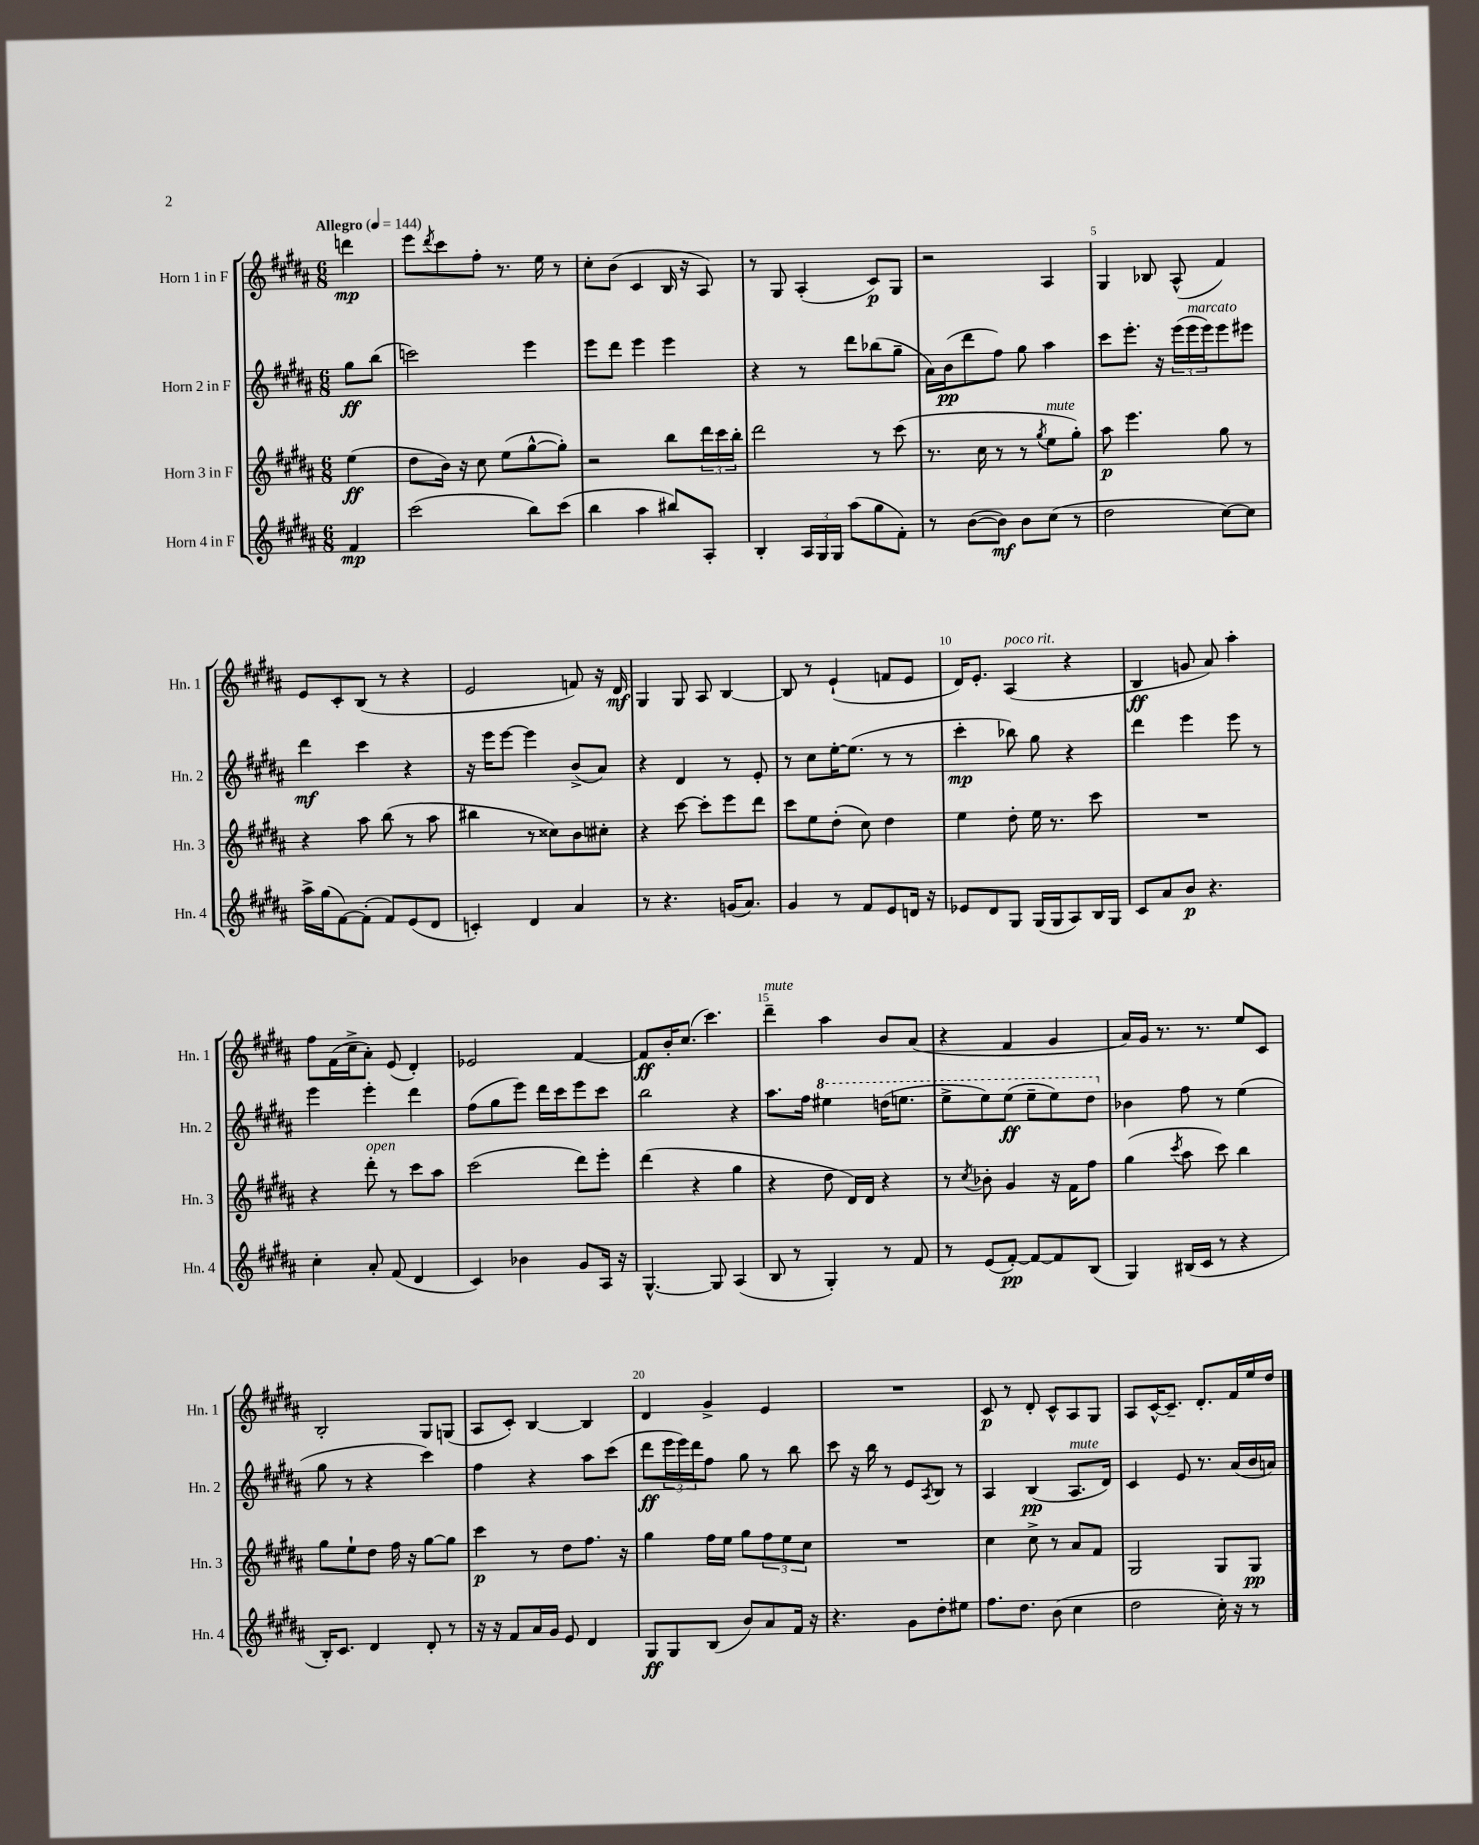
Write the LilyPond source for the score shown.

<<
\new StaffGroup <<
\new Staff = "s0" \with { instrumentName = "Horn 1 in F" shortInstrumentName = "Hn. 1" } {
    \clef treble \key b \major \numericTimeSignature \time 6/8 \partial 4 \tempo "Allegro" 4 = 144
    d'''4\mp |
    e'''8 \acciaccatura { dis'''8 } cis'''8 fis''8-. r8. e''16 r8 |
    cis''8-. b'8( cis'4 b16 r16 ais8) |
    r8 gis8 ais4-.( cis'8\p) gis8 |
    r2 ais4 |
    gis4 bes8 ais8-^( fis'4) |
    e'8 cis'8-. b8( r8 r4 |
    e'2 f'8) r16 dis'16\mf |
    gis4 gis8 ais8 b4~ |
    b8 r8 e'4-!( f'8 e'8 |
    dis'16) e'8.-. ais4^\markup { \italic "poco rit." }( r4 |
    b4\ff g'8 ais'8) ais''4-. |
    fis''8 fis'16( cis''16-> ais'8-.) e'8( dis'4-.) |
    ees'2 fis'4~ |
    fis'8\ff b'16-. cis''8.( cis'''4.) |
    dis'''4--^\markup { \italic "mute" } ais''4 b'8 ais'8( |
    r4 fis'4 gis'4 |
    ais'16) gis'16 r8. r8. e''8 cis'8 |
    b2-. gis8 g8( |
    ais8 cis'8-.) b4~ b4 |
    dis'4 gis'4-> e'4 |
    R2. |
    cis'8\p r8 dis'8-. cis'8-^ ais8 gis8 |
    ais8 cis'16~-^ cis'8.-- dis'8.-. fis'16 e''16 dis''16 \bar "|." |
}
\new Staff = "s1" \with { instrumentName = "Horn 2 in F" shortInstrumentName = "Hn. 2" } {
    \clef treble \key b \major \numericTimeSignature \time 6/8 \partial 4
    gis''8\ff b''8( |
    c'''2) e'''4 |
    e'''8 dis'''8 e'''4 e'''4 |
    r4 r8 dis'''8 bes''8( gis''8-- |
    ais'16) b'16\pp( dis'''8 fis''8) gis''8 ais''4 |
    cis'''8 e'''8.-. r16 \tuplet 3/2 { e'''16( e'''16^\markup { \italic "marcato" } e'''16) } e'''8 eis'''8 |
    dis'''4\mf cis'''4 r4 |
    r16 e'''16 e'''8~ e'''4 b'8->( ais'8) |
    r4 dis'4 r8 e'8-. |
    r8 cis''8 e''16~-. e''8.( r8 r8 |
    cis'''4-.\mp bes''8) gis''8 r4 |
    dis'''4 e'''4 e'''8 r8 |
    e'''4 e'''4-. dis'''4 |
    fis''8( gis''8 e'''8) dis'''16 cis'''16 e'''8 cis'''8 |
    b''2 r4 |
    ais''8. fis''16 \ottava #1 eis'''4 d'''16( e'''8. |
    e'''8-> e'''8) e'''8\ff( e'''8-- e'''8) dis'''8 \ottava #0 |
    bes'4 fis''8 r8 e''4( |
    gis''8 r8 r4 cis'''4) |
    fis''4 r4 ais''8 cis'''8( |
    dis'''8\ff \tuplet 3/2 { e'''16 e'''16) dis'''16 } fis''8 gis''8 r8 b''8 |
    cis'''8 r16 b''16 r8 e'8 \acciaccatura { ais8 } b8 r8 |
    ais4 b4\pp( ais8.^\markup { \italic "mute" } dis'16) |
    cis'4 e'8 r8. ais'16( b'16 a'16) \bar "|." |
}
\new Staff = "s2" \with { instrumentName = "Horn 3 in F" shortInstrumentName = "Hn. 3" } {
    \clef treble \key b \major \numericTimeSignature \time 6/8 \partial 4
    e''4\ff( |
    dis''8 b'16) r16 cis''8 e''8( gis''8~-^ gis''8-.) |
    r2 b''8 \tuplet 3/2 { dis'''16 cis'''16 b''16-. } |
    dis'''2 r8 cis'''8( |
    r8. cis''16 r8 r8 \acciaccatura { gis''8 } e''8^\markup { \italic "mute" } gis''8-.) |
    ais''8\p e'''4. gis''8 r8 |
    r4 ais''8 b''8( r8 ais''8 |
    bis''4 r8 cisis''8) b'8 cis''8-. |
    r4 cis'''8~ cis'''8-. e'''8 dis'''8 |
    cis'''8 e''8 dis''8-.( cis''8) dis''4 |
    e''4 dis''8-. e''16 r8. cis'''8 |
    R2. |
    r4 dis'''8-.^\markup { \italic "open" } r8 cis'''8 ais''8 |
    cis'''2( dis'''8) e'''8-. |
    dis'''4( r4 gis''4 |
    r4 dis''8 dis'16) dis'16 r4 |
    r8 \acciaccatura { cis''8 } bes'8-. gis'4 r16 fis'16 fis''8 |
    gis''4( \acciaccatura { cis'''8 } ais''8 cis'''8) b''4 |
    gis''8 e''8-! dis''8 fis''16 r16 gis''8~ gis''8 |
    cis'''4\p r8 dis''8 fis''8. r16 |
    gis''4 fis''16 e''16 gis''8 \tuplet 3/2 { fis''8 e''8 cis''8 } |
    R2. |
    cis''4 cis''8-> r8 ais'8 fis'8 |
    gis2 gis8 gis8\pp \bar "|." |
}
\new Staff = "s3" \with { instrumentName = "Horn 4 in F" shortInstrumentName = "Hn. 4" } {
    \clef treble \key b \major \numericTimeSignature \time 6/8 \partial 4
    fis'4\mp |
    cis'''2( b''8) cis'''8( |
    b''4 ais''4 bis''8) ais8-. |
    b4-. \tuplet 3/2 { ais16 gis16 gis16 } ais''8( gis''8 fis'8-.) |
    r8 b'8~( b'8\mf) b'8 cis''8( r8 |
    dis''2 cis''8~) cis''8 |
    ais''16-> gis''16( fis'8~) fis'8-.( fis'8) e'8( dis'8 |
    c'4-.) dis'4 ais'4 |
    r8 r4. g'16( ais'8.) |
    gis'4 r8 fis'8 e'8 d'16 r16 |
    ees'8 dis'8 gis8 gis16( gis16 ais8) b16 gis16 |
    cis'8 ais'8 b'8\p r4. |
    cis''4-. ais'8-. fis'8( dis'4 |
    cis'4) bes'4 gis'8 ais16 r16 |
    gis4.~-^ gis8 ais4( |
    b8 r8 gis4-.) r8 fis'8 |
    r8 e'8( fis'8~-.\pp) fis'8~ fis'8 b8( |
    gis4) bis16( cis'16 r8 r4 |
    b16-.) cis'8. dis'4 dis'8-. r8 |
    r16 r16 fis'8 ais'16 gis'16 e'8 dis'4 |
    gis8\ff gis8 b8( b'8) ais'8 fis'16 r16 |
    r4. gis'8 dis''8-. eis''8 |
    fis''8. dis''8. b'8( cis''4 |
    dis''2 cis''16-.) r16 r8 \bar "|." |
}
>>
>>
\layout { \context { \Score \override BarNumber.break-visibility = ##(#f #t #t) barNumberVisibility = #(every-nth-bar-number-visible 5) } }
